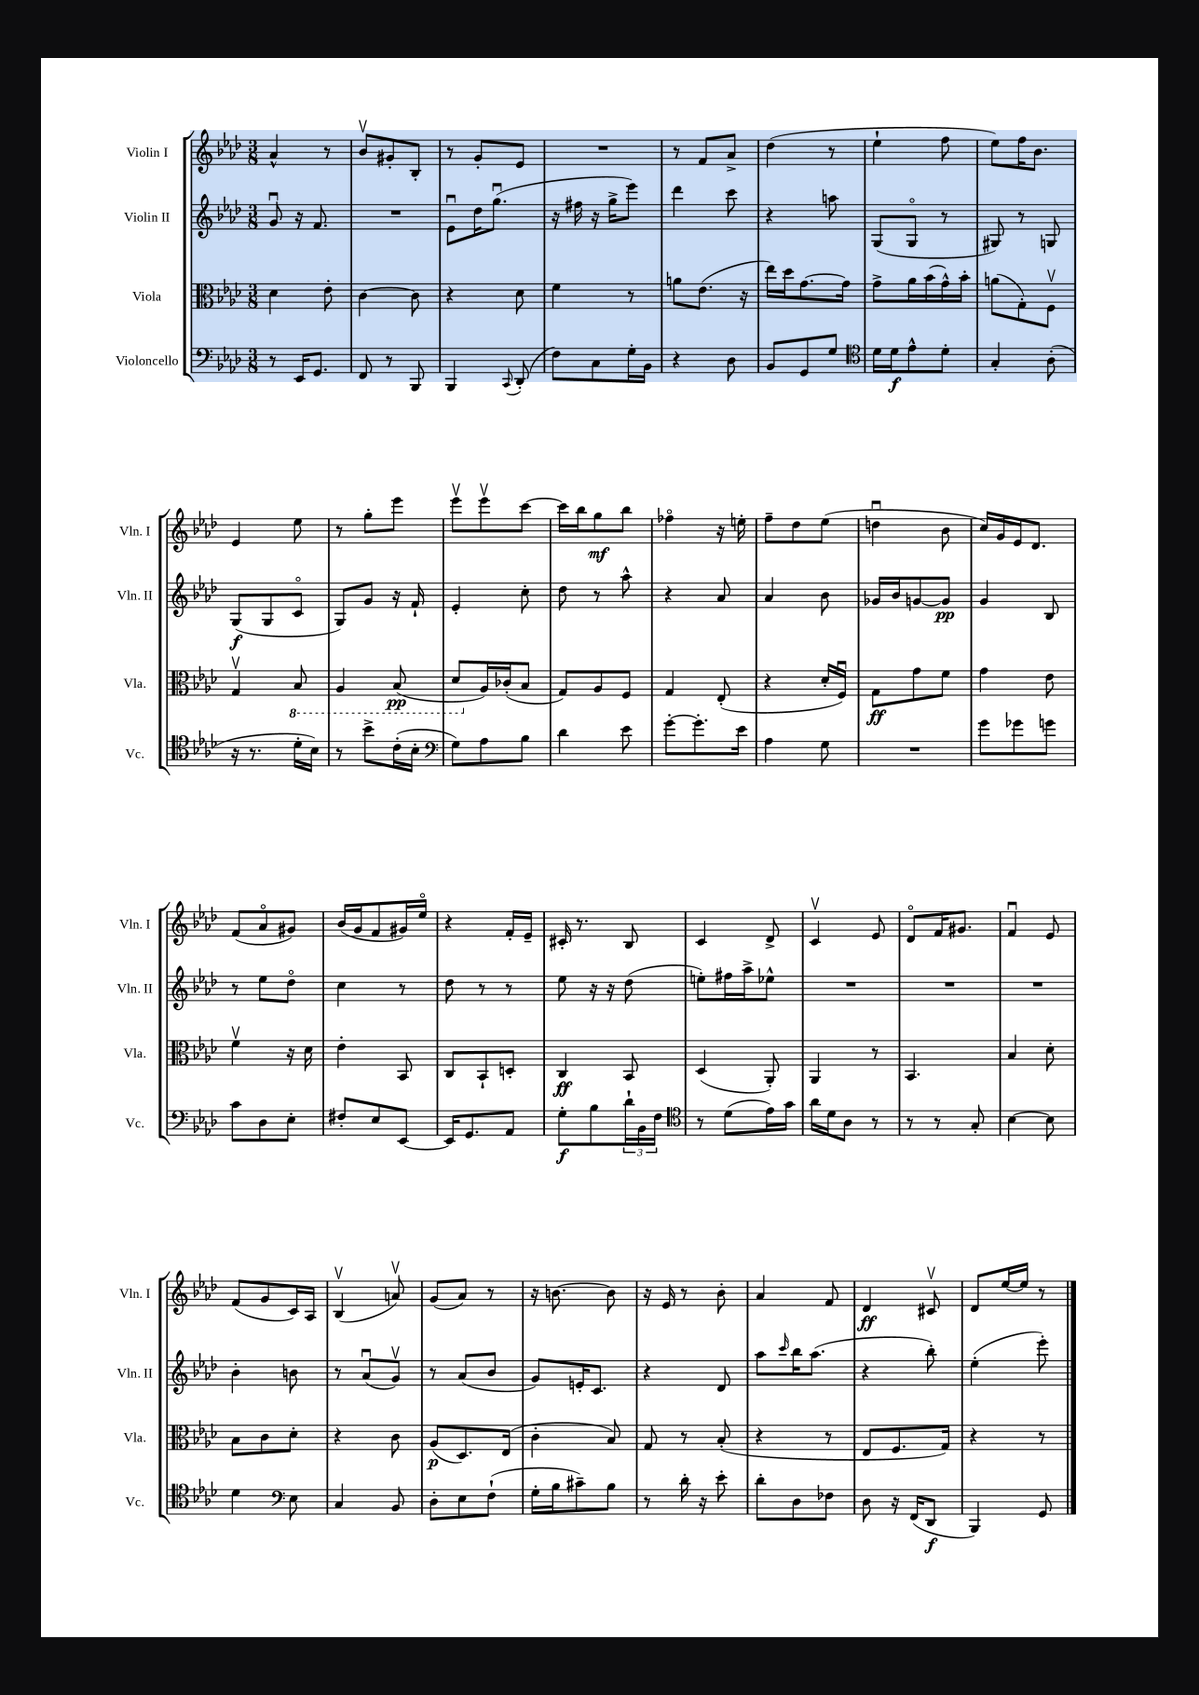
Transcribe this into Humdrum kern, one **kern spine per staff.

**kern	**dynam	**kern	**dynam	**kern	**dynam	**kern	**dynam
*part4	*part4	*part3	*part3	*part2	*part2	*part1	*part1
*staff4	*staff4	*staff3	*staff3	*staff2	*staff2	*staff1	*staff1
*I"Violoncello	*	*I"Viola	*	*I"Violin II	*	*I"Violin I	*
*I'Vc.	*	*I'Vla.	*	*I'Vln. II	*	*I'Vln. I	*
*clefF4	*	*clefC3	*	*clefG2	*	*clefG2	*
*k[b-e-a-d-]	*	*k[b-e-a-d-]	*	*k[b-e-a-d-]	*	*k[b-e-a-d-]	*
*M3/8	*	*M3/8	*	*M3/8	*	*M3/8	*
=1	=1	=1	=1	=1	=1	=1	=1
8r	.	4d-\	.	8gu/	.	4a-^^/	.
16EE-/KL	.	.	.	16r	.	.	.
8.GG/J	.	.	.	8.f/	.	.	.
.	.	8e-'\	.	.	.	8r	.
=2	=2	=2	=2	=2	=2	=2	=2
8FF/	.	[4c\	.	4.r	.	8b-v/L	.
8r	.	.	.	.	.	8g#X'/	.
8BBB-/	.	8c\]	.	.	.	8B-'/J	.
=3	=3	=3	=3	=3	=3	=3	=3
4BBB-/	.	4r	.	8e-u\L	.	8r	.
.	.	.	.	16dd-\K	.	8g'/L	.
.	.	.	.	(8.ggu\J	.	.	.
8qqCC/	.	.	.	.	.	.	.
(8DD-'/	.	8d-\	.	.	.	8e-/J	.
=4	=4	=4	=4	=4	=4	=4	=4
8F\L)	.	4f\	.	16r	.	4.r	.
.	.	.	.	16ff#X\	.	.	.
8C\	.	.	.	16r	.	.	.
.	.	.	.	16gg^\KL	.	.	.
16G'\L	.	8r	.	8eee-\J)	.	.	.
16BB-\JJ	.	.	.	.	.	.	.
=5	=5	=5	=5	=5	=5	=5	=5
4r	.	8an\L	.	4ddd-\	.	8r	.
.	.	(8.e-\J	.	.	.	8f/L	.
8D-\	.	.	.	8ccc\	.	8a-^/J	.
.	.	16r	.	.	.	.	.
=6	=6	=6	=6	=6	=6	=6	=6
8BB-/L	.	16ee-\LL)	.	4r	.	(4dd-\	.
.	.	16dd-\J	.	.	.	.	.
8GG/	.	[8.g\	.	.	.	.	.
8G/J	.	.	.	8aan\	.	8r	.
.	.	16g\Jk]	.	.	.	.	.
=7	=7	=7	=7	=7	=7	=7	=7
*clefC4	*	*	*	*	*	*	*
16d-\LL	.	8g^\L	.	(8G/L	.	4ee-`\	.
16d-\J	f	.	.	.	.	.	.
8e-^^\	.	16a-\L	.	8G/J	.	.	.
.	.	(16b-\	.	.	.	.	.
8d-'\J	.	16g^^\)	.	8r	.	8ff\	.
.	.	16b-'\JJ	.	.	.	.	.
=8	=8	=8	=8	=8	=8	=8	=8
4G'/	.	(8an\L	.	8G#X/)	.	8ee-\L)	.
.	.	8G'\)	.	8r	.	16ff\K	.
.	.	.	.	.	.	8.b-\J	.
(8A-'\	.	8Fv\J	.	8Gn/	.	.	.
!!LO:LB:g=z
=9	=9	=9	=9	=9	=9	=9	=9
16r	.	4Gv/	.	(8G/L	f	4e-/	.
8.r	.	.	.	.	.	.	.
.	.	.	.	8G/	.	.	.
*	*	*8ba	*	*	*	*	*
16d-'\LL	.	8BB-/	.	8c/J	.	8ee-\	.
16B-\JJ)	.	.	.	.	.	.	.
=10	=10	=10	=10	=10	=10	=10	=10
8r	.	4AA-/	.	8G/L)	.	8r	.
8b-^\L	.	.	.	8g/J	.	8gg'\L	.
(16c'\L	.	(8BB-/	pp	16r	.	8eee-\J	.
16B-'\JJ	.	.	.	16f`/	.	.	.
=11	=11	=11	=11	=11	=11	=11	=11
*clefF4	*	*	*	*	*	*	*
8G\L)	.	8D-/L	.	4e-'/	.	8eee-v\L	.
*	*	*X8ba	*	*	*	*	*
8A-\	.	16A-/L)	.	.	.	8eee-v\	.
.	.	(16c-X'/J	.	.	.	.	.
8B-\J	.	8B-/J	.	8cc'\	.	[8ccc\J	.
=12	=12	=12	=12	=12	=12	=12	=12
4d-\	.	8G/L)	.	8dd-\	.	16ccc\LL]	.
.	.	.	.	.	.	16bb-\J	.
.	.	8A-/	.	8r	.	8gg\	mf
8e-\	.	8F/J	.	8aa-^^\	.	8bb-\J	.
=13	=13	=13	=13	=13	=13	=13	=13
[8g'\L	.	4G/	.	4r	.	4ff-X\	.
8.g'\]	.	.	.	.	.	.	.
.	.	(8E-'/	.	8a-/	.	16r	.
16e-\Jk	.	.	.	.	.	16een'\	.
=14	=14	=14	=14	=14	=14	=14	=14
4A-\	.	4r	.	4a-/	.	8ff~\L	.
.	.	.	.	.	.	8dd-\	.
8G\	.	16d-'/LL	.	8b-\	.	(8ee-\J	.
.	.	16Fu/JJ)	.	.	.	.	.
=15	=15	=15	=15	=15	=15	=15	=15
4.r	.	8G\L	ff	16g-X/LL	.	4ddnu\	.
.	.	.	.	16b-/J	.	.	.
.	.	8g\	.	[8gn/	.	.	.
.	.	8f\J	.	8g/J]	pp	8b-\	.
=16	=16	=16	=16	=16	=16	=16	=16
8g\L	.	4g\	.	4g/	.	16cc/LL)	.
.	.	.	.	.	.	16g/	.
8g-X\	.	.	.	.	.	16e-/J	.
.	.	.	.	.	.	8.d-/J	.
8gn\J	.	8e-\	.	8B-/	.	.	.
!!LO:LB:g=z
=17	=17	=17	=17	=17	=17	=17	=17
8c\L	.	4fv\	.	8r	.	(8f/L	.
8D-\	.	.	.	8ee-\L	.	8a-/	.
8E-'\J	.	16r	.	8dd-\J	.	8g#X/J)	.
.	.	16d-\	.	.	.	.	.
=18	=18	=18	=18	=18	=18	=18	=18
8F#X'/L	.	4e-'\	.	4cc\	.	(16b-/LL	.
.	.	.	.	.	.	16g/J	.
8E-/	.	.	.	.	.	8f/	.
[8EE-/J	.	8BB-/	.	8r	.	16g#X/L)	.
.	.	.	.	.	.	16ee-/JJ	.
=19	=19	=19	=19	=19	=19	=19	=19
16EE-/KL]	.	8C/L	.	8dd-\	.	4r	.
8.GG/	.	.	.	.	.	.	.
.	.	8BB-`/	.	8r	.	.	.
8AA-/J	.	8Dn'/J	.	8r	.	16f'/LL	.
.	.	.	.	.	.	16e-~/JJ	.
=20	=20	=20	=20	=20	=20	=20	=20
8G'\L	f	4C/	ff	8ee-\	.	16c#X'/	.
.	.	.	.	.	.	8.r	.
8B-\	.	.	.	16r	.	.	.
.	.	.	.	16r	.	.	.
24d-`\L	.	8BB-/	.	(8dd-\	.	8B-/	.
24BB-\	.	.	.	.	.	.	.
24F\JJ	.	.	.	.	.	.	.
=21	=21	=21	=21	=21	=21	=21	=21
*clefC4	*	*	*	*	*	*	*
8r	.	(4D-/	.	8een'\L)	.	4c/	.
(8d-\L	.	.	.	16ff#X\L	.	.	.
.	.	.	.	16aa-^\J	.	.	.
16e-\L)	.	8AA-'/)	.	8ee-X^^\J	.	8d-^/	.
16g\JJ	.	.	.	.	.	.	.
=22	=22	=22	=22	=22	=22	=22	=22
16a-\LL	.	4AA-/	.	4.r	.	4cv/	.
16d-\J	.	.	.	.	.	.	.
8A-\J	.	.	.	.	.	.	.
8r	.	8r	.	.	.	8e-/	.
=23	=23	=23	=23	=23	=23	=23	=23
8r	.	4.BB-/	.	4.r	.	8d-/L	.
8r	.	.	.	.	.	16f/K	.
.	.	.	.	.	.	8.g#X/J	.
8G'/	.	.	.	.	.	.	.
=24	=24	=24	=24	=24	=24	=24	=24
[4B-\	.	4B-/	.	4.r	.	4fu/	.
8B-\]	.	8d-'\	.	.	.	8e-/	.
!!LO:LB:g=z
=25	=25	=25	=25	=25	=25	=25	=25
4d-\	.	8B-\L	.	4b-'\	.	(8f/L	.
.	.	8c\	.	.	.	8g/	.
*clefF4	*	*	*	*	*	*	*
8E-\	.	8d-'\J	.	8bn\	.	16c/L)	.
.	.	.	.	.	.	16A-/JJ	.
=26	=26	=26	=26	=26	=26	=26	=26
4C/	.	4r	.	8r	.	(4B-v/	.
.	.	.	.	(8a-u/L	.	.	.
8BB-/	.	8c\	.	8gv/J)	.	8anv/)	.
=27	=27	=27	=27	=27	=27	=27	=27
8D-'\L	.	(8A-/L	p	8r	.	(8g/L	.
8E-\	.	8.D-/)	.	(8a-/L	.	8a-/J)	.
(8F`\J	.	.	.	8b-/J	.	8r	.
.	.	(16E-/Jk	.	.	.	.	.
=28	=28	=28	=28	=28	=28	=28	=28
16G'\LL	.	4c'\	.	8g/L)	.	16r	.
16B-\J	.	.	.	.	.	[8.bn\	.
8c#X~\)	.	.	.	16en'/K	.	.	.
.	.	.	.	8.c/J	.	.	.
8B-\J	.	8B-/)	.	.	.	8b\]	.
=29	=29	=29	=29	=29	=29	=29	=29
8r	.	8G/	.	4r	.	16r	.
.	.	.	.	.	.	16e-/	.
16d-'\	.	8r	.	.	.	8r	.
16r	.	.	.	.	.	.	.
8e-'\	.	(8B-'/	.	8d-/	.	8b-'\	.
=30	=30	=30	=30	=30	=30	=30	=30
8d-'\L	.	4r	.	8aa-\L	.	4a-/	.
.	.	.	.	16qqccc/	.	.	.
8D-\	.	.	.	16bb-\K	.	.	.
.	.	.	.	(8.aa-\J	.	.	.
8F-X\J	.	8r	.	.	.	8f/	.
=31	=31	=31	=31	=31	=31	=31	=31
8D-\	.	8E-/L	.	4r	.	4d-/	ff
16r	.	8.F/	.	.	.	.	.
(16FF/KL	.	.	.	.	.	.	.
8DD-/J	f	.	.	8bb-'\)	.	8c#Xv/	.
.	.	16G/Jk)	.	.	.	.	.
=32	=32	=32	=32	=32	=32	=32	=32
4BBB-/)	.	4r	.	(4ee-'\	.	8d-/L	.
.	.	.	.	.	.	[16ee-/L	.
.	.	.	.	.	.	16ee-/JJ]	.
8GG/	.	8r	.	8eee-'\)	.	8r	.
==	==	==	==	==	==	==	==
*-	*-	*-	*-	*-	*-	*-	*-
